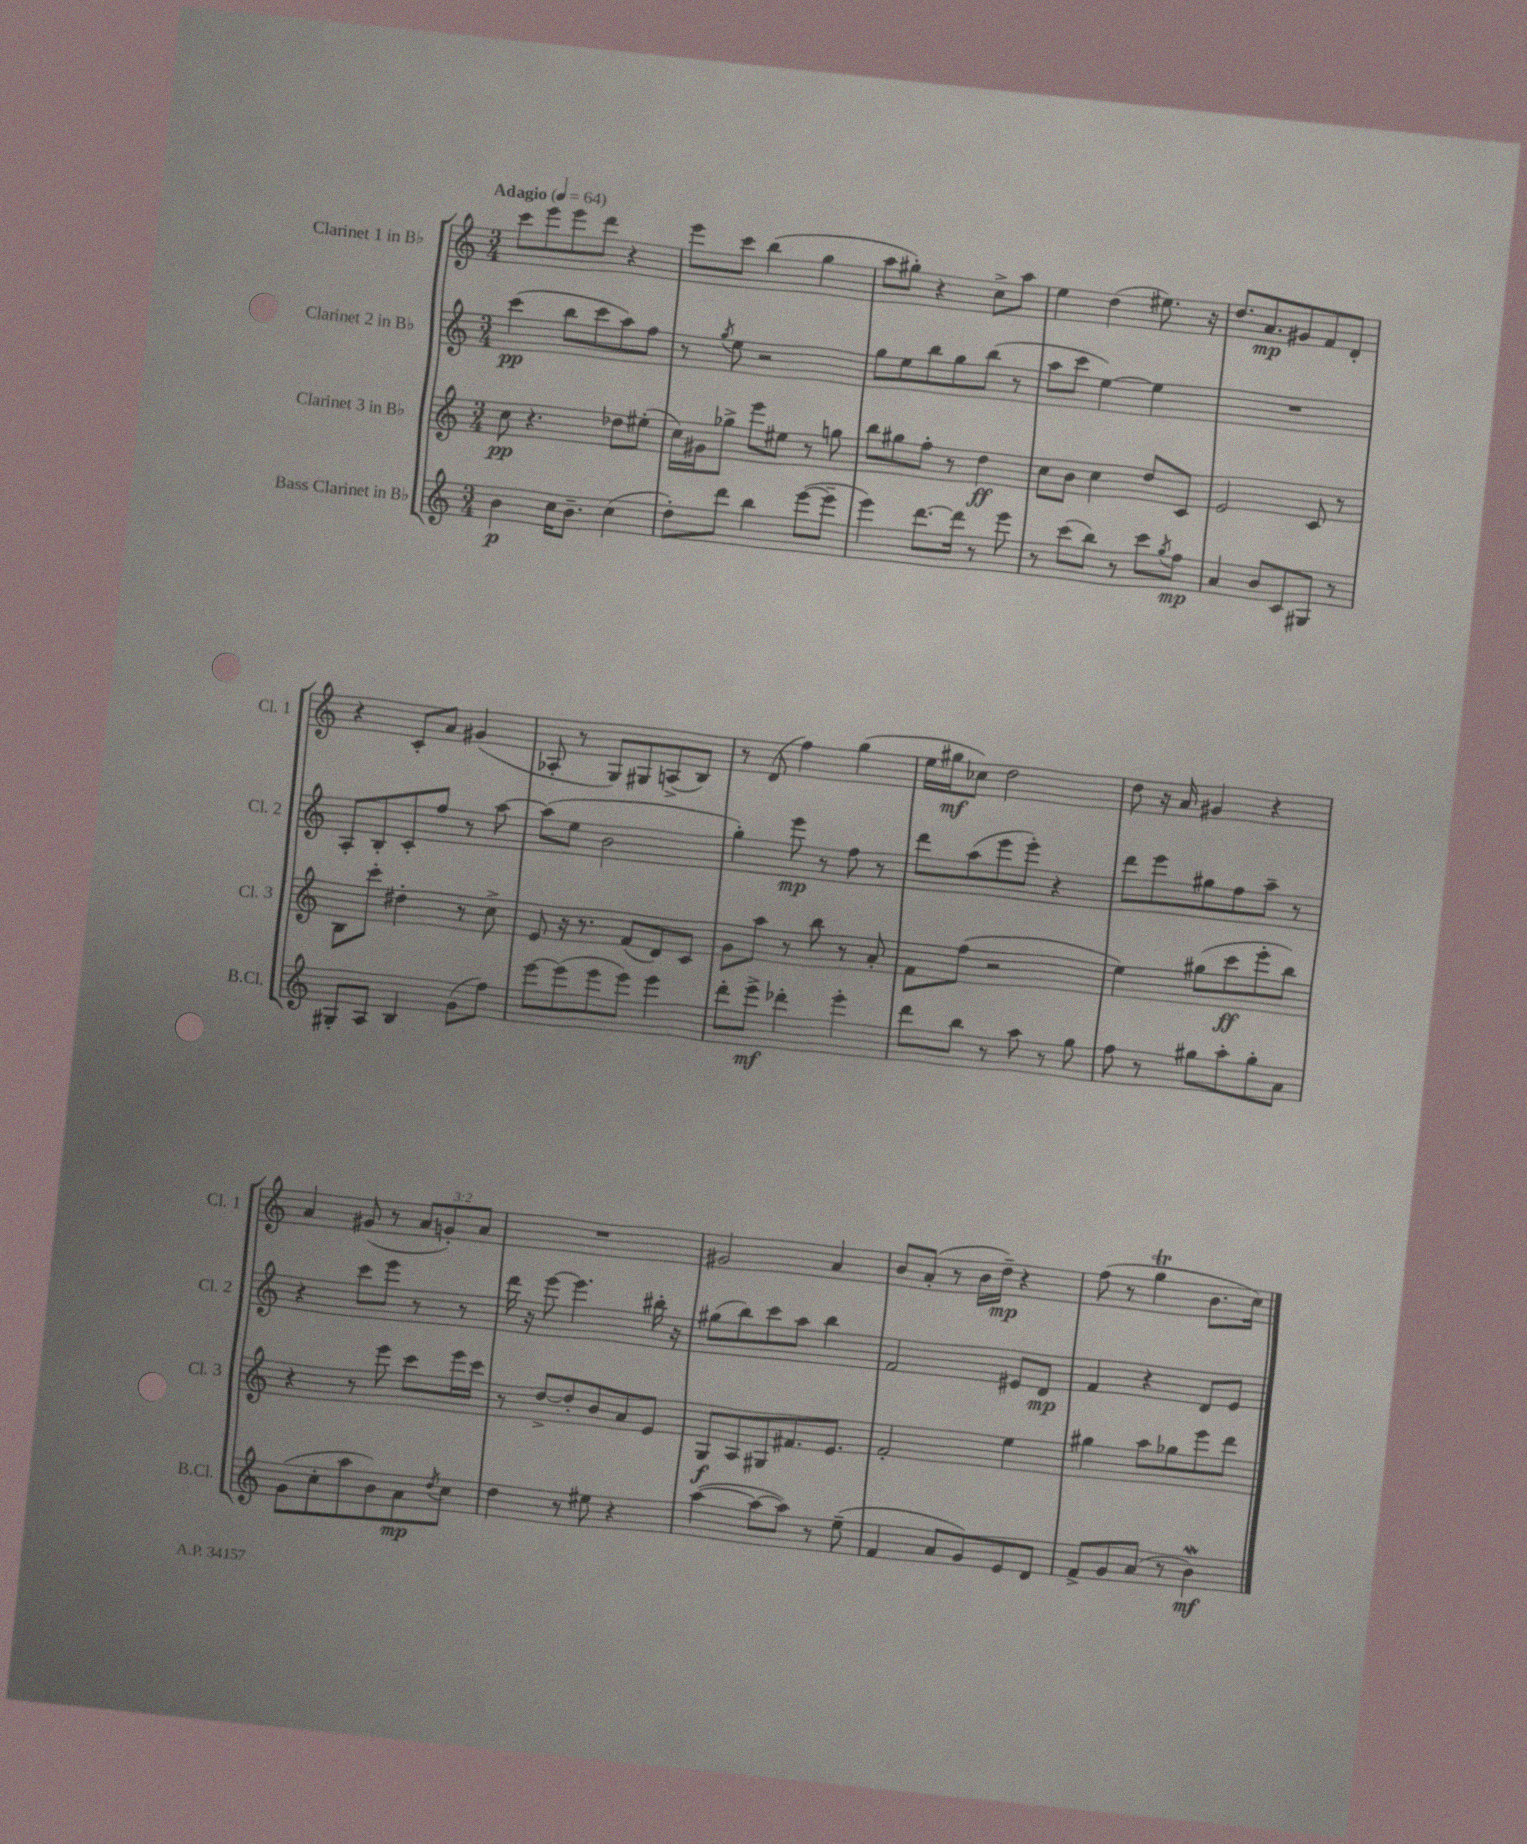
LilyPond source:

<<
\new StaffGroup <<
\new Staff = "s0" \with { instrumentName = "Clarinet 1 in Bb" shortInstrumentName = "Cl. 1" } {
    \clef treble \key c \major \numericTimeSignature \time 3/4 \override Staff.TupletNumber.text = #tuplet-number::calc-fraction-text \tempo "Adagio" 4 = 64
    c'''8 e'''8 e'''8 d'''8 r4 |
    e'''8 c'''8 b''4( g''4 |
    a''8 gis''8-.) r4 c''8-> a''8 |
    e''4 d''4( eis''8.) r16 |
    d''8. a'8.\mp gis'8 f'8 d'8-. |
    r4 c'8-. a'8 gis'4( |
    aes8-. r8 g8) gis8 a8->( b8) |
    r8 d'8( f''4) g''4( |
    e''16 gis''16\mf ces''8) d''2 |
    d''8 r16 a'16 gis'4 r4 |
    a'4 gis'8( r8 \tuplet 3/2 { a'8 g'8-.) a'8 } |
    R2. |
    gis'2 a'4 |
    b'8 a'8-.( r8 b'16 d''16--\mp) r4 |
    f''8( r8 g''4\trill b'8. c''16) \bar "|." |
}
\new Staff = "s1" \with { instrumentName = "Clarinet 2 in Bb" shortInstrumentName = "Cl. 2" } {
    \clef treble \key c \major \numericTimeSignature \time 3/4
    c'''4\pp( b''8 c'''8 a''8) f''8 |
    r8 \acciaccatura { g''8 } e''8 r2 |
    g''8 e''8 b''8 g''8 b''8( r8 |
    a''8 c'''8 e''4~) e''4 |
    R2. |
    a8-. b8-. c'8-. f''8 r8 a''8~ |
    a''8( e''8 b'2 |
    g''4-.) e'''8\mp r8 f''8 r8 |
    d'''8 a''8( e'''8 e'''8-.) r4 |
    d'''8 e'''8 gis''8 f''8 a''8-- r8 |
    r4 c'''8 e'''8 r8 r8 |
    d'''16 r16 e'''8~ e'''4. bis''16-. r16 |
    gis''8( b''8) c'''8 a''8 b''4 |
    f'2 eis'8 d'8\mp |
    f'4 r4 d'8 e'8 \bar "|." |
}
\new Staff = "s2" \with { instrumentName = "Clarinet 3 in Bb" shortInstrumentName = "Cl. 3" } {
    \clef treble \key c \major \numericTimeSignature \time 3/4
    c''8\pp r4. des''8 eis''8-.( |
    c''16) gis'16 ges''8-> e'''8 eis''8 r8 g''8 |
    b''8 gis''8 f''8-. r8 d''4\ff |
    c''8 b'8 c''4 d''8 c'8 |
    e'2 c'8 r8 |
    b8 c'''8-. dis''4-. r8 c''8-> |
    e'8 r16 r8. f'8( d'8) c'8 |
    g'8 a''8 r8 b''8 r8 a'8-. |
    f'8 f''8( r2 |
    e''4) gis''8( c'''8\ff e'''8-. b''8) |
    r4 r8 e'''8 c'''8 e'''16 c'''16 |
    r8 d''8~-> d''8-. b'8 a'8 e'8 |
    g8\f a8 gis8 fis'8. e'8. |
    f'2-. e''4 |
    gis''4 a''8 ges''8 e'''8 d'''8 \bar "|." |
}
\new Staff = "s3" \with { instrumentName = "Bass Clarinet in Bb" shortInstrumentName = "B.Cl." } {
    \clef treble \key c \major \numericTimeSignature \time 3/4
    b'4\p c''16 b'8.-- c''4( |
    d''8-.) d'''8 b''4 e'''8~( e'''8-- |
    e'''4) d'''8.~ d'''16 r8 e'''8 |
    r8 c'''8( b''8) r8 c'''8 \acciaccatura { g''8 } f''8\mp |
    a'4 b'8 c'8 gis8 r8 |
    gis8-. a8 b4 g'8( f''8) |
    e'''8~ e'''8( e'''8 e'''8) e'''4 |
    d'''8-. e'''8->\mf des'''4-. e'''4-. |
    d'''8 b''8 r8 a''8 r8 g''8 |
    f''8 r8 gis''8 a''8-. gis''8-. a'8 |
    g'8( c''8-. a''8 b'8) a'8\mp \acciaccatura { d''8 } c''8 |
    d''4 r8 eis''8 r4 |
    a''4~( a''8~ a''8) r8 e''8--( |
    f'4 a'8 g'8) e'8 d'8 |
    f'8-> g'8 a'8( r8 b'4\mordent\mf) \bar "|." |
}
>>
>>
\layout { \context { \Score \remove "Bar_number_engraver" } }
